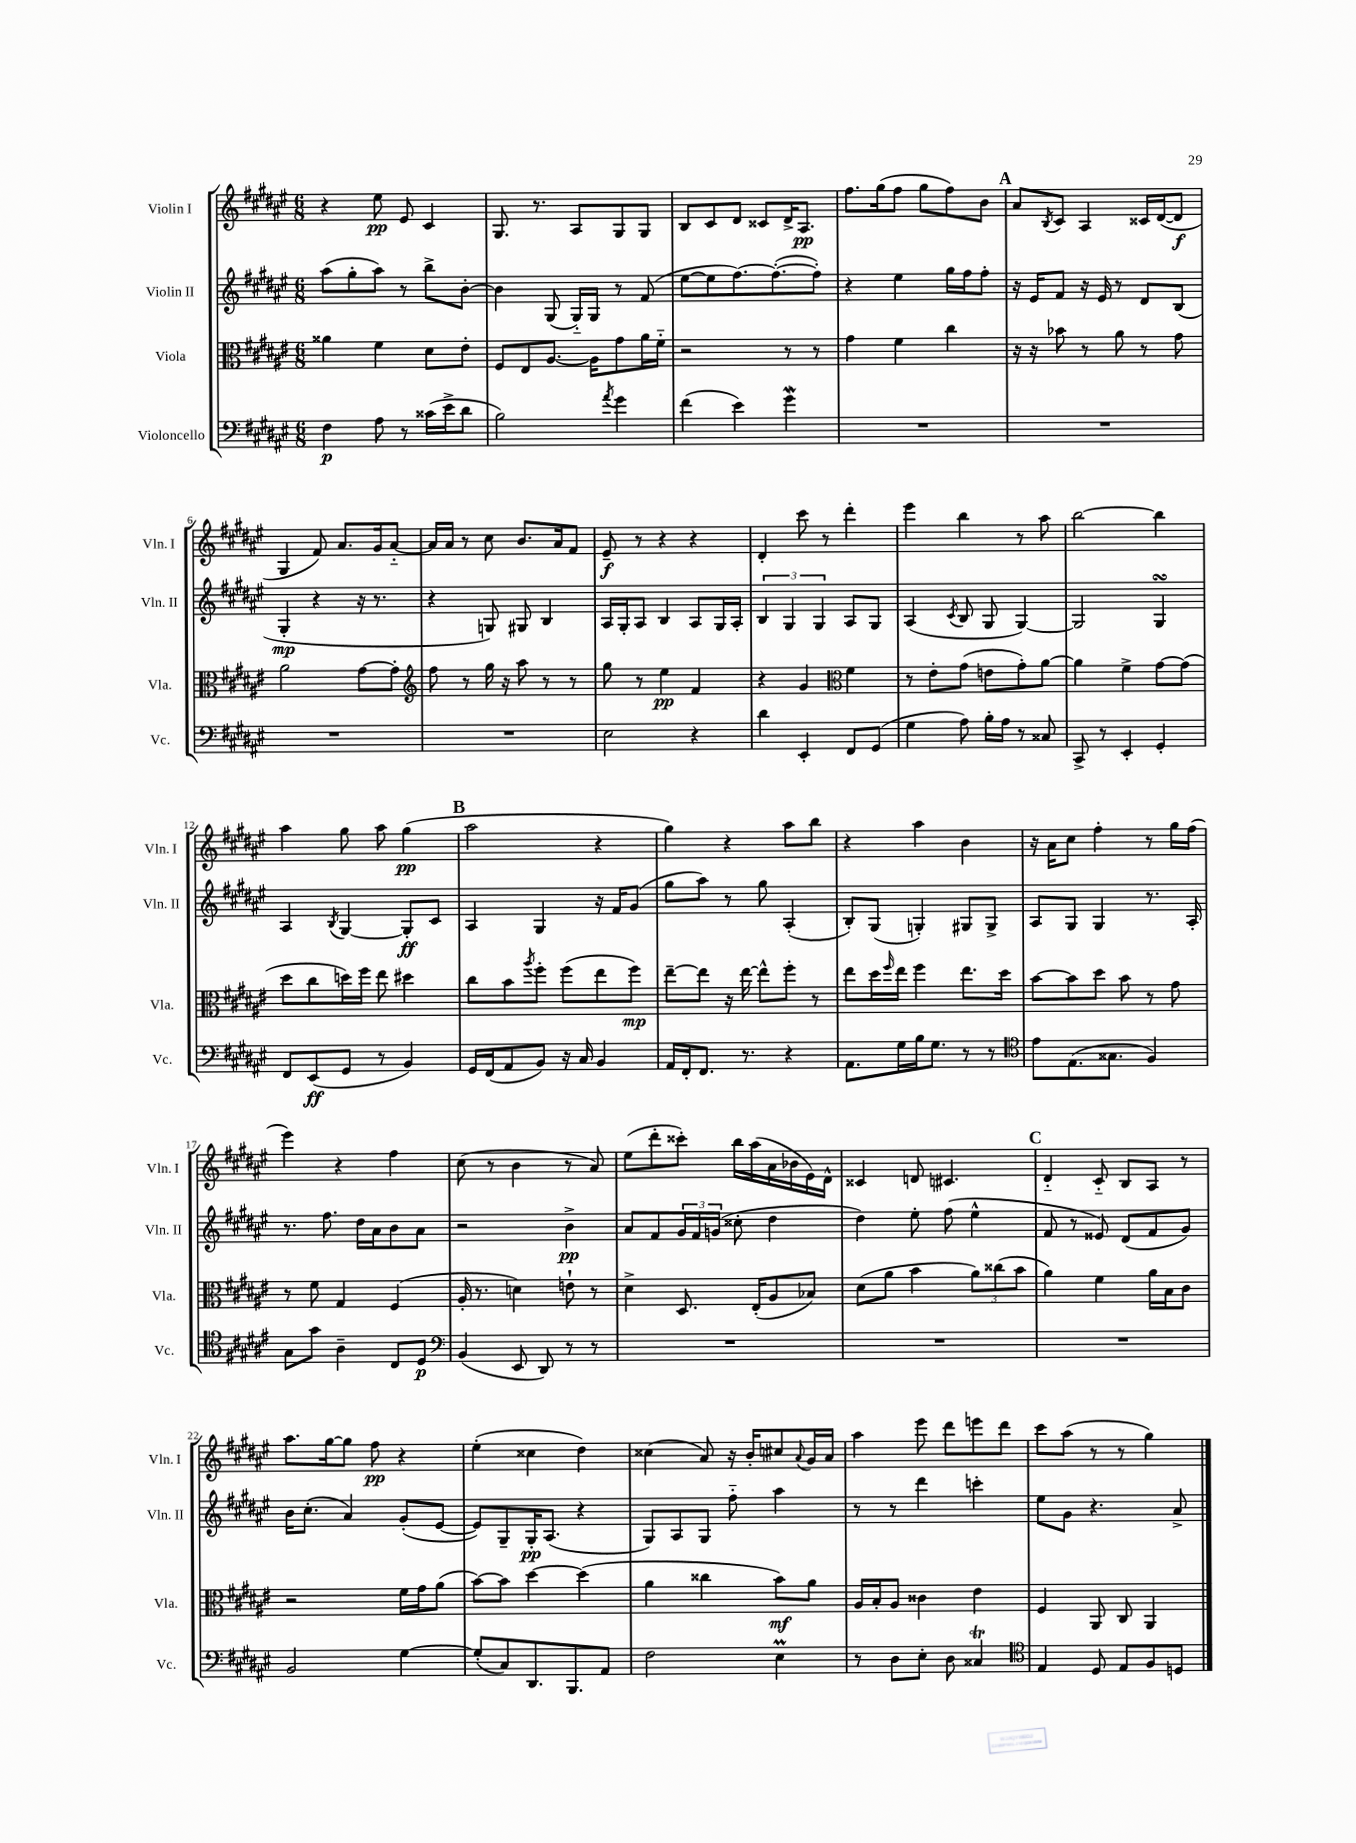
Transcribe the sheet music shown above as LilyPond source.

<<
\new StaffGroup <<
\new Staff = "s0" \with { instrumentName = "Violin I" shortInstrumentName = "Vln. I" } {
    \clef treble \key fis \major \numericTimeSignature \time 6/8
    r4 eis''8\pp eis'8 cis'4 |
    gis8. r8. ais8 gis8 gis8 |
    b8 cis'8 dis'8 cisis'8 dis'16-> ais8.\pp |
    fis''8. gis''16( fis''8 gis''8 fis''8) b'8 |
    \mark \markup { \bold "A" } ais'8 \acciaccatura { b8 } cis'8 ais4 cisis'16 dis'16~( dis'8\f |
    gis4 fis'8) ais'8. gis'16 ais'8~-_ |
    ais'16 ais'16 r8 cis''8 b'8. ais'16 fis'8 |
    eis'8--\f r8 r4 r4 |
    dis'4-. cis'''8 r8 dis'''4-. |
    eis'''4 b''4 r8 ais''8 |
    b''2~ b''4 |
    ais''4 gis''8 ais''8 gis''4\pp( |
    \mark \markup { \bold "B" } ais''2 r4 |
    gis''4) r4 ais''8 b''8 |
    r4 ais''4 b'4 |
    r16 ais'16 cis''8 fis''4-. r8 gis''16 fis''16( |
    eis'''4) r4 fis''4 |
    cis''8( r8 b'4 r8 ais'8) |
    eis''8( dis'''8-. cisis'''8-.) b''16 ais''16( ais'16 bes'16 eis'16) dis'16-^ |
    cisis'4 d'8 cis'4. |
    \mark \markup { \bold "C" } dis'4-_ cis'8-_ b8 ais8 r8 |
    ais''8. gis''16~ gis''8 fis''8\pp r4 |
    eis''4-.( cisis''4 dis''4) |
    cisis''4( ais'8) r16 b'16-. cis''8 \appoggiatura { ais'8 } gis'16 ais'16 |
    ais''4 eis'''8 dis'''8 e'''8 dis'''8 |
    cis'''8 ais''8( r8 r8 gis''4) \bar "|." |
}
\new Staff = "s1" \with { instrumentName = "Violin II" shortInstrumentName = "Vln. II" } {
    \clef treble \key fis \major \numericTimeSignature \time 6/8
    ais''8( gis''8-. ais''8) r8 b''8-> b'8~-. |
    b'4 gis8( gis16-_) gis16 r8 fis'8( |
    eis''8~ eis''8 fis''8.~) fis''8.~-.( fis''8-.) |
    r4 eis''4 gis''16 fis''16 fis''8-. |
    \mark \markup { \bold "A" } r16 eis'16 fis'8 r16 eis'16 r8 dis'8 b8( |
    gis4-.\mp r4 r16 r8. |
    r4 g8) gis8 b4 |
    ais16 gis16-. ais8 b4 ais8 gis16 ais16-. |
    \tuplet 3/2 { b4 gis4 gis4 } ais8 gis8 |
    ais4( \acciaccatura { cis'8 } b8 gis8 gis4~) |
    gis2 gis4\turn |
    ais4 \acciaccatura { b8 } gis4~ gis8-.\ff cis'8 |
    \mark \markup { \bold "B" } ais4 gis4 r16 fis'16 gis'8( |
    gis''8 ais''8) r8 gis''8 ais4-.( |
    b8-.) gis8( g4-.) gis8 gis8-> |
    ais8 gis8 gis4 r8. ais16-. |
    r8. fis''8. dis''16 ais'16 b'8 ais'8 |
    r2 b'4->\pp |
    ais'8 fis'8 \tuplet 3/2 { gis'16 fis'16 g'16( } cisis''8-. dis''4 |
    dis''4) eis''8-. fis''8( eis''4-^ |
    \mark \markup { \bold "C" } fis'8 r8 eisis'8) dis'8( fis'8 gis'8) |
    b'16 cis''8.-.( ais'4) gis'8-.( eis'8~ |
    eis'8) gis8-- gis16-.\pp ais8.( r4 |
    gis8) ais8 gis8 fis''8-_ ais''4 |
    r8 r8 dis'''4 c'''4-. |
    eis''8 gis'8 r4. ais'8-> \bar "|." |
}
\new Staff = "s2" \with { instrumentName = "Viola" shortInstrumentName = "Vla." } {
    \clef alto \key fis \major \numericTimeSignature \time 6/8
    aisis'4 fis'4 dis'8 eis'8-. |
    fis8 eis8 ais8.~ ais16 gis'8 ais'16 fis'16-_ |
    r2 r8 r8 |
    gis'4 fis'4 cis''4 |
    \mark \markup { \bold "A" } r16 r16 bes'8 r8 ais'8 r8 gis'8 |
    ais'2 gis'8~ gis'8-. |
    \clef treble fis''8 r8 gis''16 r16 ais''8 r8 r8 |
    gis''8 r8 eis''4\pp fis'4 |
    r4 gis'4 \clef alto fis'4 |
    r8 eis'8-. gis'8( e'8 gis'8-.) ais'8~ |
    ais'4 fis'4-> gis'8~ gis'8( |
    dis''8 cis''8 d''16) fis''16 eis''8 dis''4 |
    \mark \markup { \bold "B" } cis''8 b'8 \acciaccatura { ais''8 } fis''8-. fis''8( eis''8 fis''8\mp) |
    eis''8~-- eis''8 r16 eis''16~ eis''8-^ fis''8-. r8 |
    eis''8 dis''16 \grace { fis''16 } eis''16 fis''4 eis''8. dis''16 |
    b'8~ b'8 dis''8 b'8 r8 gis'8 |
    r8 fis'8 gis4 fis4( |
    ais16-. r8. d'4) e'8-! r8 |
    dis'4-> dis8. eis16-.( ais8 bes8) |
    dis'8( ais'8 b'4 \tuplet 3/2 { ais'8) cisis''8( b'8 } |
    \mark \markup { \bold "C" } ais'4) fis'4 ais'16 b16 cis'8 |
    r2 fis'16 gis'16 ais'8( |
    b'8~) b'8 dis''4~ dis''4( |
    ais'4 cisis''4 b'8\mf) ais'8 |
    ais16 b16-. ais8 cisis'4 eis'4 |
    fis4 ais,8 cis8 ais,4 \bar "|." |
}
\new Staff = "s3" \with { instrumentName = "Violoncello" shortInstrumentName = "Vc." } {
    \clef bass \key fis \major \numericTimeSignature \time 6/8
    fis4\p ais8 r8 cisis'16( eis'16-> dis'8 |
    b2) \acciaccatura { ais'8 } gis'4 |
    fis'4( eis'4) gis'4\mordent |
    R2. |
    \mark \markup { \bold "A" } R2. |
    R2. |
    R2. |
    eis2 r4 |
    dis'4 eis,4-. fis,8 gis,8( |
    gis4 ais8) b16-. ais16 r8 cisis8 |
    cis,8-> r8 eis,4-. gis,4-. |
    fis,8 eis,8\ff( gis,8 r8 b,4) |
    \mark \markup { \bold "B" } gis,16 fis,16( ais,8 b,8) r16 cis16 b,4 |
    ais,16 fis,16-. fis,8. r8. r4 |
    ais,8. gis16 b16 gis8. r8 r8 |
    \clef tenor eis'8 eis8.( gisis8. fis4) |
    gis8 gis'8 ais4-- cis8 dis8\p |
    \clef bass b,4( eis,8 dis,8) r8 r8 |
    R2. |
    R2. |
    \mark \markup { \bold "C" } R2. |
    b,2 gis4~ |
    gis8-.( cis8) dis,8. b,,8. ais,8 |
    fis2 eis4\prall |
    r8 dis8 eis8-. dis8 cisis4\trill |
    \clef tenor eis4 dis8 eis8 fis8 d8 \bar "|." |
}
>>
>>
